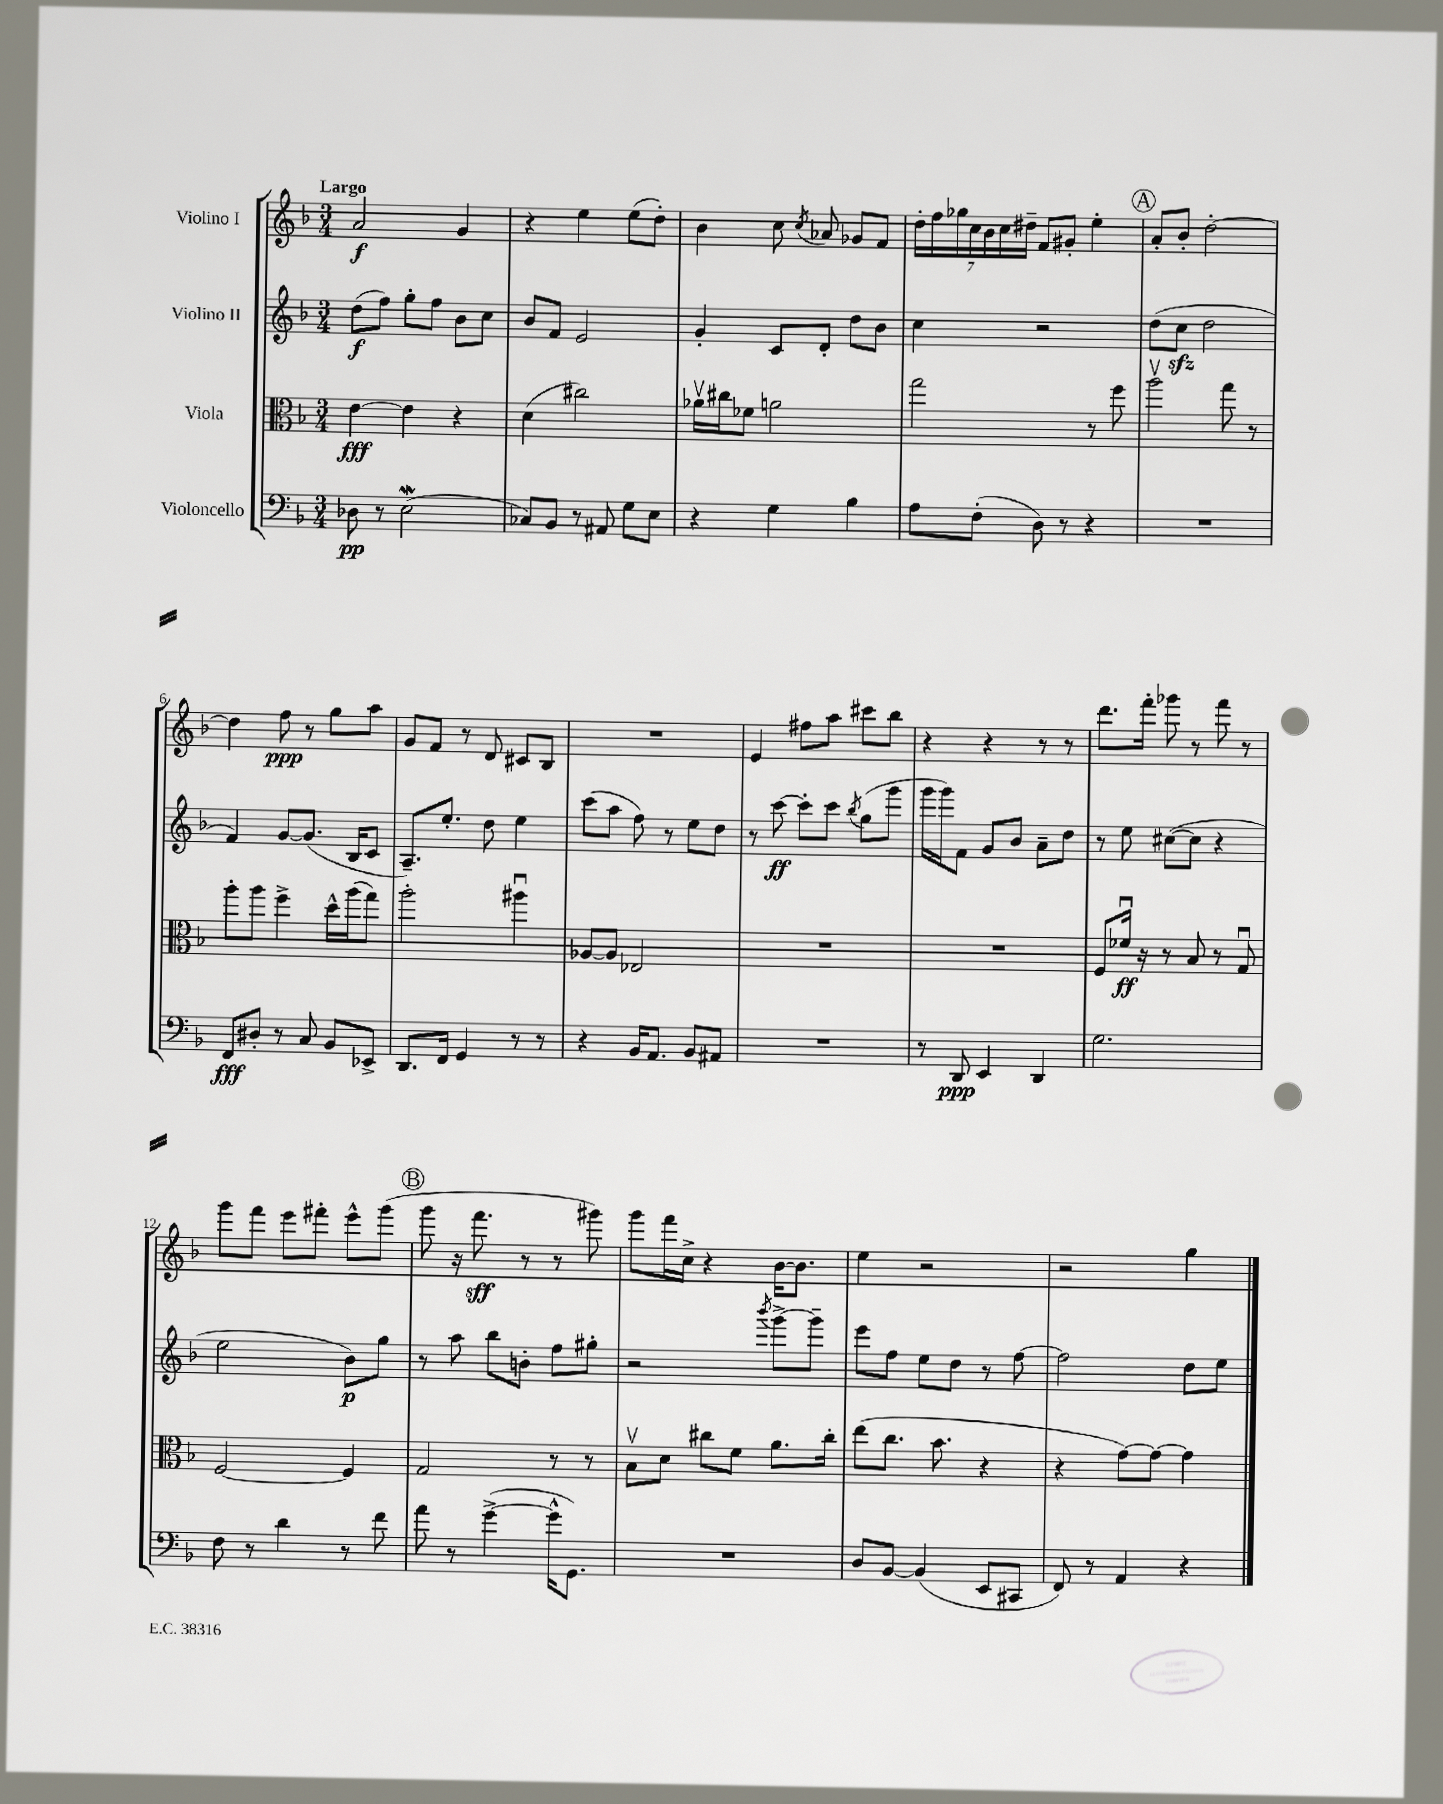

**kern	**dynam	**kern	**dynam	**kern	**dynam	**kern	**dynam
*part4	*part4	*part3	*part3	*part2	*part2	*part1	*part1
*staff4	*staff4	*staff3	*staff3	*staff2	*staff2	*staff1	*staff1
*I"Violoncello	*	*I"Viola	*	*I"Violino II	*	*I"Violino I	*
*clefF4	*	*clefC3	*	*clefG2	*	*clefG2	*
*k[b-]	*	*k[b-]	*	*k[b-]	*	*k[b-]	*
*M3/4	*	*M3/4	*	*M3/4	*	*M3/4	*
=1	=1	=1	=1	=1	=1	=1	=1
!	!	!	!	!	!	!LO:TX:a:B:t=Largo	!
8D-X\	pp	[4e\	fff	(8dd\L	f	2a/	f
8r	.	.	.	8ff\J)	.	.	.
(2EW\	.	4e\]	.	8gg'\L	.	.	.
.	.	.	.	8ff\J	.	.	.
.	.	4r	.	8b-\L	.	4g/	.
.	.	.	.	8cc\J	.	.	.
=2	=2	=2	=2	=2	=2	=2	=2
8C-X/L)	.	(4d\	.	8b-/L	.	4r	.
8BB-/J	.	.	.	8f/J	.	.	.
8r	.	2cc#X\)	.	2e/	.	4ee\	.
8AA#X/	.	.	.	.	.	.	.
8G\L	.	.	.	.	.	(8ee\L	.
8E\J	.	.	.	.	.	8dd'\J)	.
=3	=3	=3	=3	=3	=3	=3	=3
4r	.	16a-Xv\LL	.	4g'/	.	4b-\	.
.	.	16cc#X\J	.	.	.	.	.
.	.	8f-X\J	.	.	.	.	.
4G\	.	2an\	.	8c/L	.	8cc\	.
.	.	.	.	.	.	8qcc/	.
.	.	.	.	8d'/J	.	8a-X/	.
4B-\	.	.	.	8dd\L	.	8g-X/L	.
.	.	.	.	8b-\J	.	8f/J	.
=4	=4	=4	=4	=4	=4	=4	=4
8A\L	.	2gg\	.	4cc\	.	28dd'\LL	.
.	.	.	.	.	.	28ff\	.
.	.	.	.	.	.	28gg-X\	.
.	.	.	.	.	.	28cc\	.
(8F'\J	.	.	.	.	.	.	.
.	.	.	.	.	.	28b-\	.
.	.	.	.	.	.	28cc\	.
.	.	.	.	.	.	28dd#X~\JJ	.
8D\)	.	.	.	2r	.	8f/L	.
8r	.	.	.	.	.	8g#X'/J	.
4r	.	8r	.	.	.	4ee'\	.
.	.	8ff\	.	.	.	.	.
!!LO:REH:place=s1:t=A
=5	=5	=5	=5	=5	=5	=5	=5
2.r	.	2aav\	.	(8dd\L	.	8a'/L	.
.	.	.	.	8cczz\J	.	8b-'/J	.
.	.	.	.	2dd\	.	[2dd'\	.
.	.	8gg\	.	.	.	.	.
.	.	8r	.	.	.	.	.
!!LO:LB:g=z
=6	=6	=6	=6	=6	=6	=6	=6
8FF/L	fff	8aa'\L	.	4f/)	.	4dd\]	.
8D#X'/J	.	8aa\J	.	.	.	.	.
8r	.	4ff^\	.	[8g/L	.	8ff\	ppp
8C/	.	.	.	(8.g/J]	.	8r	.
8BB-/L	.	16dd^^\LL	.	.	.	8gg\L	.
.	.	(16aa\J	.	16B-/KL	.	.	.
8EE-X^/J	.	8gg\J)	.	8c/J	.	8aa\J	.
=7	=7	=7	=7	=7	=7	=7	=7
8.DD/L	.	2aa'\	.	8.A~/L)	.	8g/L	.
.	.	.	.	.	.	8f/J	.
16FF/Jk	.	.	.	8.ee'/J	.	.	.
4GG/	.	.	.	.	.	8r	.
.	.	.	.	8dd\	.	8d/	.
8r	.	4aa#Xu\	.	4ee\	.	8c#X/L	.
8r	.	.	.	.	.	8B-/J	.
=8	=8	=8	=8	=8	=8	=8	=8
4r	.	[8A-X/L	.	(8ccc\L	.	2.r	.
.	.	8A-/J]	.	8aa\J	.	.	.
16BB-/KL	.	2E-X/	.	8ff\)	.	.	.
8.AA/J	.	.	.	.	.	.	.
.	.	.	.	8r	.	.	.
8BB-/L	.	.	.	8ee\L	.	.	.
8AA#X/J	.	.	.	8dd\J	.	.	.
=9	=9	=9	=9	=9	=9	=9	=9
2.r	.	2.r	.	8r	.	4e/	.
.	.	.	.	[8ccc\	ff	.	.
.	.	.	.	8ccc'\L]	.	8ff#X\L	.
.	.	.	.	8ccc\J	.	8aa\J	.
.	.	.	.	8qbb-/	.	.	.
.	.	.	.	(8gg\L	.	8ccc#X\L	.
.	.	.	.	8ggg\J	.	8bb-\J	.
=10	=10	=10	=10	=10	=10	=10	=10
8r	.	2.r	.	16ggg\LL	.	4r	.
.	.	.	.	16ggg\J)	.	.	.
8DD/	ppp	.	.	8f\J	.	.	.
4EE/	.	.	.	8g/L	.	4r	.
.	.	.	.	8b-/J	.	.	.
4DD/	.	.	.	8a~\L	.	8r	.
.	.	.	.	8dd\J	.	8r	.
=11	=11	=11	=11	=11	=11	=11	=11
2.G\	.	8F/L	.	8r	.	8.ddd\L	.
.	.	16f-Xu/Jk	ff	8ee\	.	.	.
.	.	16r	.	.	.	16fff'\Jk	.
.	.	8r	.	([8cc#X\L	.	8ggg-X\	.
.	.	8B-/	.	8cc#\J]	.	8r	.
.	.	8r	.	4r	.	8fff\	.
.	.	8Gu/	.	.	.	8r	.
!!LO:LB:g=z
=12	=12	=12	=12	=12	=12	=12	=12
8F\	.	[2F/	.	2ee\	.	8ggg\L	.
8r	.	.	.	.	.	8fff\J	.
4d\	.	.	.	.	.	8eee\L	.
.	.	.	.	.	.	8fff#X'\J	.
8r	.	4F/]	.	8b-\L)	p	8eee^^\L	.
8f\	.	.	.	8gg\J	.	(8ggg\J	.
!!LO:REH:place=s1:t=B
=13	=13	=13	=13	=13	=13	=13	=13
8a\	.	2G/	.	8r	.	8ggg\	.
8r	.	.	.	8aa\	.	16r	.
.	.	.	.	.	.	8.fff\	sff
([4g^\	.	.	.	8bb-\L	.	.	.
.	.	.	.	8bn'\J	.	8r	.
16g^^\KL]	.	8r	.	8ff\L	.	8r	.
8.GG\J)	.	.	.	.	.	.	.
.	.	8r	.	8gg#X'\J	.	8ggg#X\)	.
=14	=14	=14	=14	=14	=14	=14	=14
2.r	.	8B-v\L	.	2r	.	8ggg\L	.
.	.	8d\J	.	.	.	16fff\L	.
.	.	.	.	.	.	16cc^\JJ	.
.	.	8cc#X\L	.	.	.	4r	.
.	.	8f\J	.	.	.	.	.
.	.	.	.	8qbbb-/	.	.	.
.	.	8.a\L	.	[8ggg^\L	.	[16b-\KL	.
.	.	.	.	.	.	8.b-\J]	.
.	.	.	.	8ggg~\J]	.	.	.
.	.	16cc#'\Jk	.	.	.	.	.
=15	=15	=15	=15	=15	=15	=15	=15
8D/L	.	(8ee\L	.	8eee\L	.	4ee\	.
[8BB-/J	.	8.cc\J	.	8ff\J	.	.	.
(4BB-/]	.	.	.	8ee\L	.	2r	.
.	.	8.b-\	.	.	.	.	.
.	.	.	.	8dd\J	.	.	.
8EE/L	.	4r	.	8r	.	.	.
8CC#X/J	.	.	.	[8ff\	.	.	.
=16	=16	=16	=16	=16	=16	=16	=16
8FF/)	.	4r	.	2ff\]	.	2r	.
8r	.	.	.	.	.	.	.
4AA/	.	[8g\L)	.	.	.	.	.
.	.	8g\J_	.	.	.	.	.
4r	.	4g\]	.	8dd\L	.	4gg\	.
.	.	.	.	8ee\J	.	.	.
==	==	==	==	==	==	==	==
*-	*-	*-	*-	*-	*-	*-	*-
